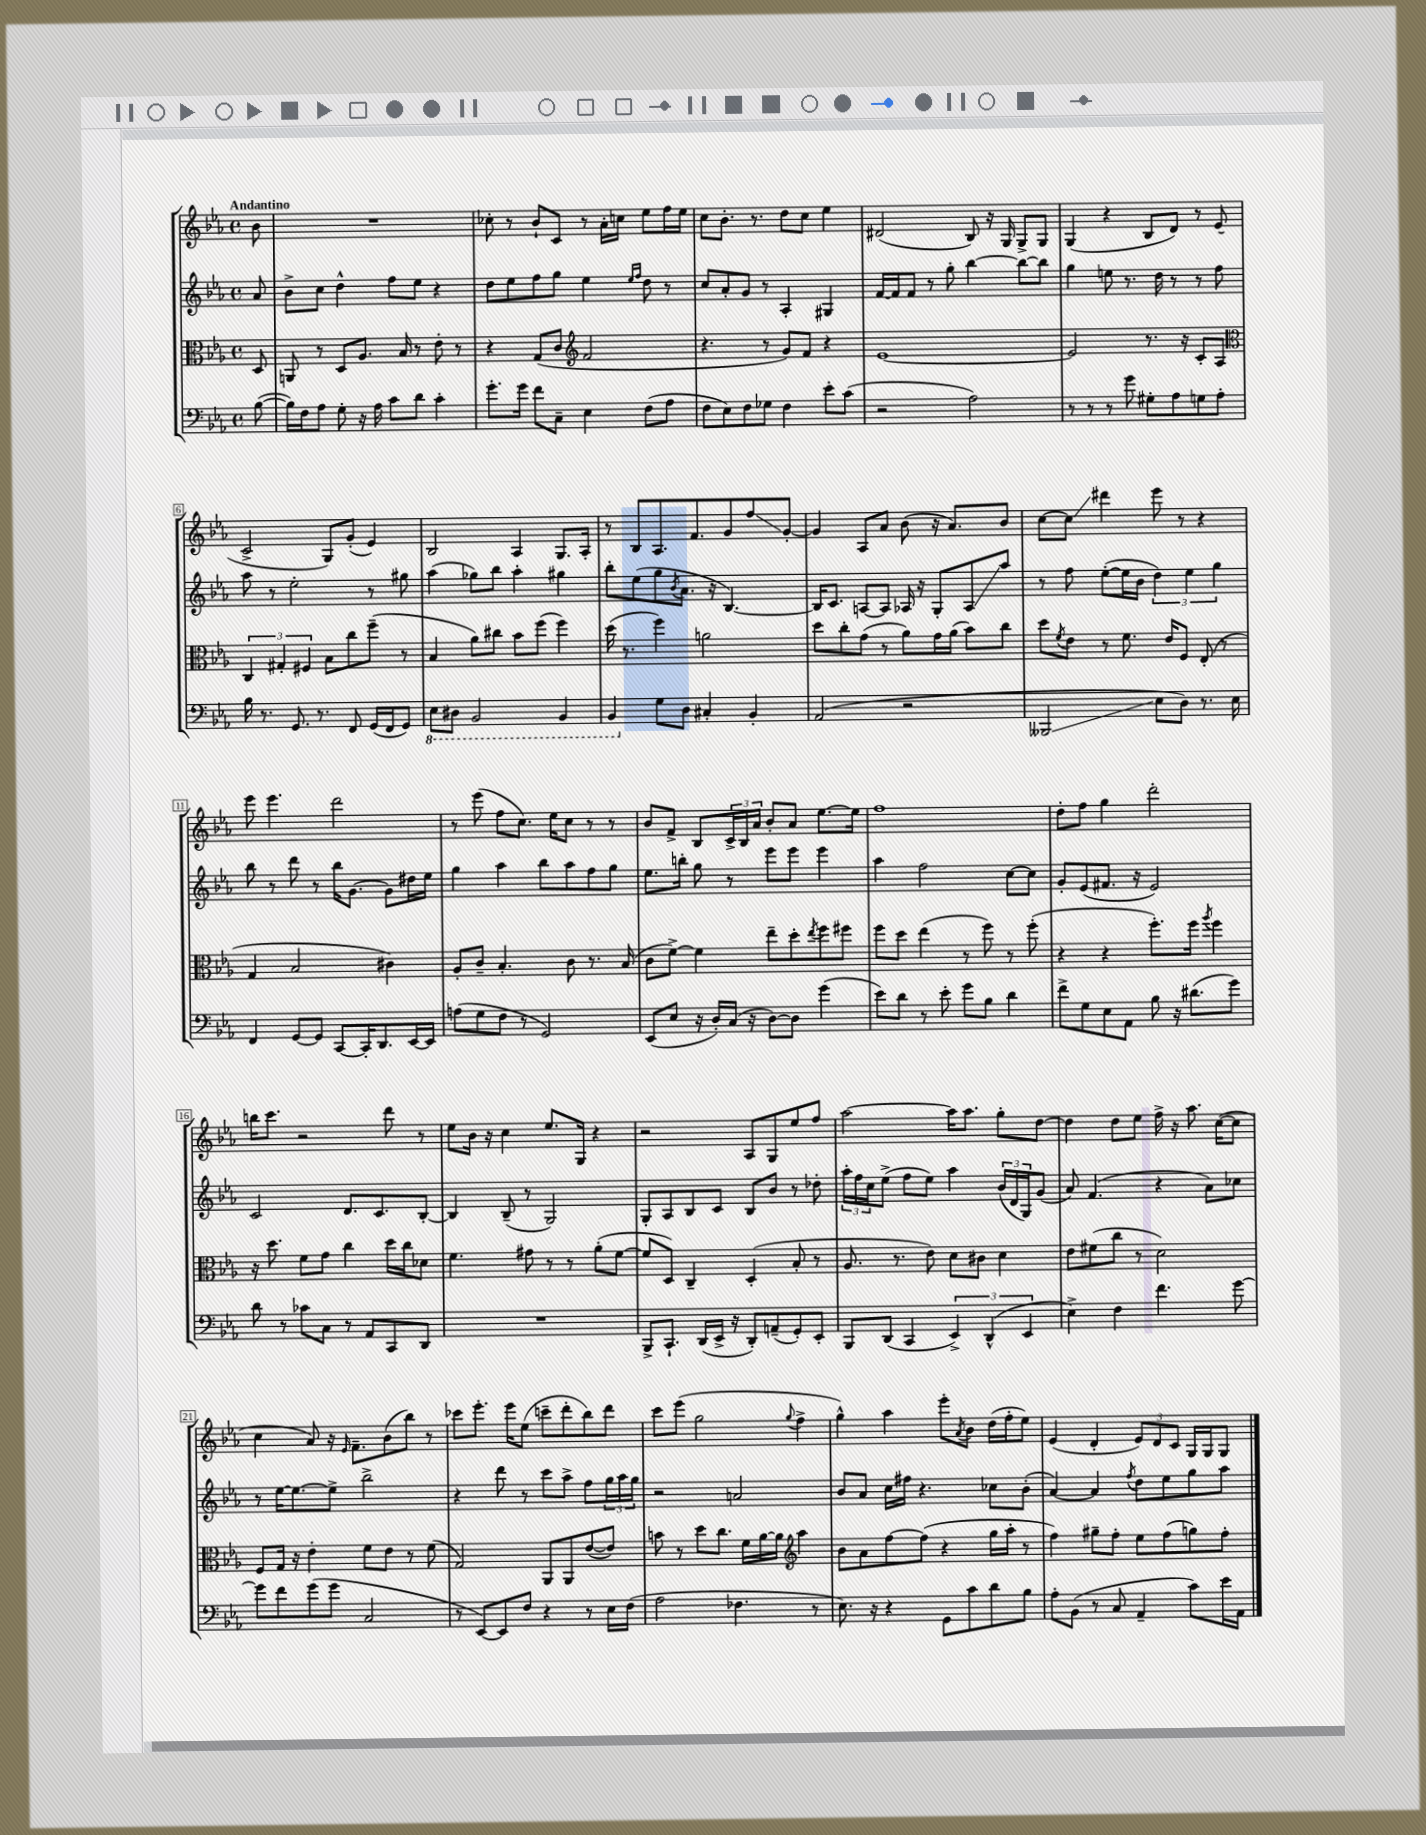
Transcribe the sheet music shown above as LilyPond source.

<<
\new StaffGroup <<
\new Staff = "s0" {
    \clef treble \key ees \major \defaultTimeSignature \time 4/4 \partial 8 \tempo "Andantino"
    bes'8 |
    R1 |
    ces''8-. r8 bes'8-! c'8 r8 aes'16-. c''16 ees''8 f''16 ees''16 |
    c''8 bes'8.-. r8. d''8 c''8 ees''4 |
    dis'2( bes8) r16 g16 g8-> g8 |
    g4( r4 bes8 d'8) r8 ees'8( |
    c'2-> g8) g'8-.( ees'4) |
    bes2 aes4 g8. aes16-. |
    r8 bes8 aes8. f'8. g'8 f''8\glissando g'8~-. |
    g'4 aes8 aes'8 bes'8( r16 aes'8.) bes'8 |
    c''8~ c''8\glissando dis'''4 ees'''8 r8 r4 |
    ees'''8 ees'''4. d'''2 |
    r8 ees'''8( f''8 c''8.) ees''16 c''8 r8 r8 |
    bes'8 f'8-> bes8 \tuplet 3/2 { c'16-> bes16 aes'16 } bes'8-. aes'8 ees''8.~ ees''16 |
    f''1 |
    d''8-. f''8 g''4 d'''2-. |
    b''16 c'''8. r2 d'''8 r8 |
    ees''8 bes'16 r16 c''4 ees''8. g16 r4 |
    r2 aes8 g8 ees''8 f''8 |
    aes''2~ aes''16 aes''8. g''8-. d''8~ |
    d''4 d''8 ees''8 f''16-> r16 aes''8. c''16~( c''8 |
    c''4 aes'8) r16 \grace { ees'16 } f'8.-- bes'8( bes''8) r8 |
    ces'''8 ees'''8.-. ees'''16 ees''8( c'''8-- d'''8-. bes''8) d'''8 |
    c'''8 ees'''8( g''2 \appoggiatura { g''8 } f''4-> |
    g''4-^) aes''4 ees'''8-. \acciaccatura { aes'8 } bes'8 d''16( f''16-. ees''8) |
    ees'4( d'4-. \tuplet 3/2 { ees'8) d'8 c'8 } g16 g16 g8 \bar "|." |
}
\new Staff = "s1" {
    \clef treble \key ees \major \defaultTimeSignature \time 4/4 \partial 8
    aes'8 |
    bes'8-> c''8 d''4-^ f''8 ees''8 r4 |
    d''8 ees''8 f''8 g''8 ees''4 \grace { ees''16 f''16 } d''8 r8 |
    c''8 aes'8-. g'8 r8 aes4-. gis4 |
    f'16~ f'16 f'8 r8 g''8-. bes''4~ bes''8~ bes''8 |
    g''4 e''8 r8. d''16 r8 r8 f''8 |
    aes''8 r8 ees''2-. r8 gis''8 |
    aes''4( ges''8) bes''8 aes''4-. gis''4 |
    bes''8-. ees''8( g''8 \acciaccatura { bes'8 } aes'8. r16 bes4.~) |
    bes16 c'8. a8~ a8 aes16 r16 g8-. aes8\glissando aes''8 |
    r8 f''8 ees''8~-.( ees''16 bes'16 \tuplet 3/2 { d''4) ees''4 g''4 } |
    bes''8 r8 d'''8 r8 bes''16 g'8.~ g'8 dis''16 ees''16 |
    g''4 aes''4 bes''8 aes''8 f''8 g''8 |
    ees''8. b''16-. g''8 r8 ees'''8 ees'''8 ees'''4 |
    aes''4 f''2 c''8~ c''8 |
    g'8-. ees'8( fis'8. r16 ees'2) |
    c'2 d'8. c'8. bes8~-. |
    bes4 bes8--( r8 g2) |
    g8-. aes8 bes8 c'8 bes8 bes'8 r8 des''8-. |
    \tuplet 3/2 { aes''16-. f''16 c''16 } ees''8->( f''8 ees''8) aes''4 \tuplet 3/2 { bes'16( d'16 g16) } g'8( |
    aes'8) f'4.( r4 aes'8) ces''8 |
    r8 ees''16~ ees''8.~ ees''8-> bes''2-> |
    r4 d'''8 r8 c'''8 aes''8-> f''8 \tuplet 3/2 { g''16 aes''16 g''16 } |
    r2 a'2 |
    bes'8 aes'8 c''16 fis''16 r4. ces''8 bes'8-.( |
    aes'4~) aes'4 \acciaccatura { f''8 } d''8 ees''8 g''8 aes''8 \bar "|." |
}
\new Staff = "s2" {
    \clef alto \key ees \major \defaultTimeSignature \time 4/4 \partial 8
    d8 |
    a,8 r8 d8 aes8. bes16 r8 ees'8-. r8 |
    r4 g8( c'8 \clef treble f'2 |
    r4. r8 g'8) f'8 r4 |
    ees'1~ |
    ees'2 r8. r16 c'8-. aes8 |
    \clef alto \tuplet 3/2 { c4 gis4-. fis4 } bes8 c''8 f''8--( r8 |
    bes4 aes'8) cis''8 bes'8 f''8( f''4) |
    d''16( r8. f''4) a'2 |
    d''8 c''8-. g'8( r8 aes'8) g'16 aes'16( bes'8) c''8 |
    d''8 \acciaccatura { f'8 } ees'8 r8 f'8. ees'16 f8 ees8-.( r8 |
    g4 bes2 cis'4) |
    aes8-. c'8-- bes4.-. c'8 r8. bes16( |
    c'8 f'8~->) f'4 ees''8-- d''8-. \acciaccatura { ees''8 } f''8 fis''8 |
    f''8 d''8 ees''4( r8 f''8) r8 f''8-.( |
    r4 r4 f''8.-.) f''16 \acciaccatura { aes''8 } f''4 |
    r16 d''8. f'8 g'8 c''4 d''16 c''16 des'8 |
    f'4. gis'8 r8 r8 aes'8-.( f'8~ |
    f'8 d8) c4-- d4-.( bes8-. r8 |
    aes8. r8. ees'8) d'8 cis'8 d'4 |
    ees'8 fis'8( c''8 r8 d'2) |
    f8 g16 r16 ees'4-. f'8 ees'8 r8 f'8( |
    g2) aes,8 aes,8 ees'8~( ees'8) |
    b'8 r8 d''8 c''8. f'16 aes'16~ aes'16 \clef treble aes''4 |
    bes'8 aes'8 f''8~ f''8( r4 g''16 aes''16-. r8 |
    f''4) gis''8-- f''8-. ees''8 f''8( g''8) f''8-. \bar "|." |
}
\new Staff = "s3" {
    \clef bass \key ees \major \defaultTimeSignature \time 4/4 \partial 8
    bes8~( |
    bes16) f16 aes8 g8-. r16 aes16 c'8 d'8 c'4-. |
    g'8.-. g'16 f'8 c8-- ees4 f8( aes8 |
    f8 ees8) f8 ges8 f4 ees'8-. c'8( |
    r2 aes2) |
    r8 r8 r8 g'8 gis8-. aes8 g8 aes8-. |
    bes16 r8. g,8. r8. f,8 g,16( f,16 g,8) |
    \ottava #-1 ees,8 dis,8 bes,,2 bes,,4 |
    bes,,4 \ottava #0 g8 d8 cis4-. bes,4-. |
    aes,2( r2 |
    beses,,2\glissando ees8 d8) r8. ees16 |
    f,4 g,8~ g,8 c,8~ c,16-. d,8. ees,16~ ees,16 |
    a8( g8 f8 r8 g,2) |
    ees,8( ees8 r16 d16-.) c16( r16 d8~) d8 g'4( |
    ees'8) d'8 r8 ees'8-. g'8 bes8 d'4 |
    f'8-> g8 ees8 aes,8 bes8 r16 dis'8.( g'8) |
    d'8 r8 ces'8 c8 r8 aes,8 c,8 d,8 |
    R1 |
    bes,,8-> c,8.-! d,16( ees,16-> r16 d,8-.) a,8--( g,8-.) ees,8-. |
    bes,,8 d,8( c,4 \tuplet 3/2 { ees,4->) d,4-^( ees,4 } |
    ees4->) f4 f'4. g'8~ |
    g'8 f'8 g'8( g'8 c2 |
    r8 ees,8~) ees,8 f8 r4 r8 ees16 f16( |
    aes2 fes4. r8 |
    ees8.) r16 r4 g,8 c'8 d'8 bes8 |
    aes8-. bes,8( r8 c8 aes,4-- c'8) ees'16 aes,16 \bar "|." |
}
>>
>>
